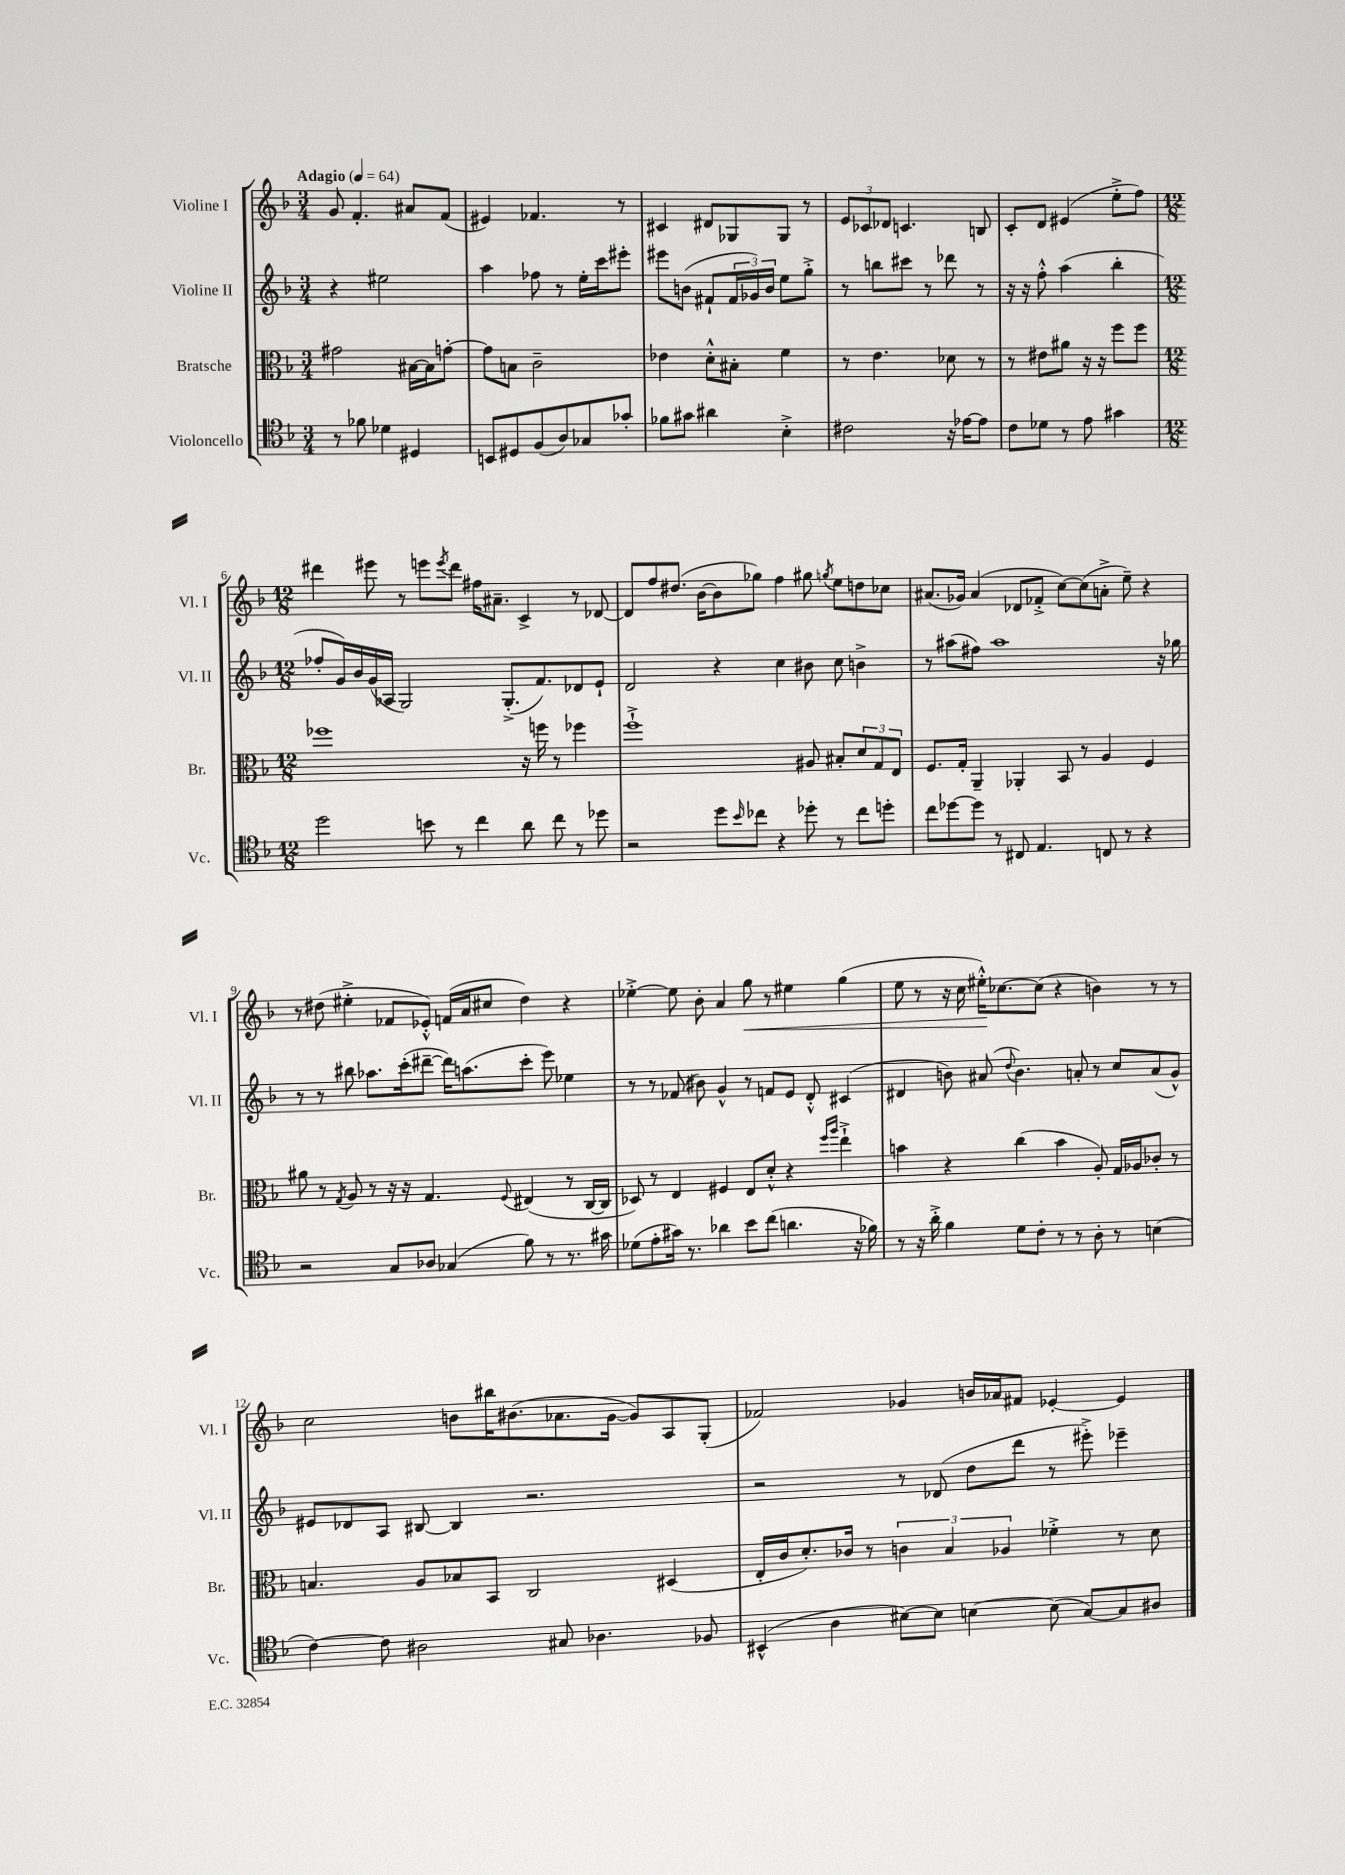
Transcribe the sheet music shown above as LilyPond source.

<<
\new StaffGroup <<
\new Staff = "s0" \with { instrumentName = "Violine I" shortInstrumentName = "Vl. I" } {
    \clef treble \key f \major \numericTimeSignature \time 3/4 \tempo "Adagio" 4 = 64
    g'8 f'4.-. ais'8 f'8( |
    eis'4) fes'4. r8 |
    cis'4 dis'8 ges8 ges8 r8 |
    \tuplet 3/2 { e'8 ces'8 des'8 } c'4. b8 |
    c'8-. d'8 eis'4( e''8-.-> f''8) |
    \numericTimeSignature \time 12/8 dis'''4 eis'''8 r8 e'''8 \acciaccatura { e'''8 } dis'''8 fis''16 ais'8.-- c'4-> r8 des'8~ |
    des'8 f''8 dis''8.( bes'16~ bes'8 ges''8) f''4 gis''8 \acciaccatura { g''8 } e''8 d''8 ces''8 |
    ais'8.( ges'16) ais'4( des'8 fes'8-.-> c''8~) c''8( a'8-.-> e''8--) r4 |
    r8 dis''8( eis''4-.-> fes'8 ees'8-.-^) f'16( a'16 cis''8 dis''4) r4 |
    ees''4~-.-> ees''8 bes'8-. a'4 g''8\< r8 eis''4 g''4( |
    e''8 r8 r16 c''16 eis''16-.-^\!) ces''8.~ ces''8( r4 b'4) r8 r8 |
    c''2 b'8 bis''16 bis'8.( aes'8. g'16~ g'8) a8 g8-.( |
    fes'2) ges'4 b'16 aes'16 fis'8 ees'4~-. ees'4 \bar "|." |
}
\new Staff = "s1" \with { instrumentName = "Violine II" shortInstrumentName = "Vl. II" } {
    \clef treble \key f \major \numericTimeSignature \time 3/4
    r4 eis''2 |
    a''4 fes''8 r8 e''16-. c'''16 eis'''8-. |
    eis'''8 b'8( fis'8-! \tuplet 3/2 { fis'16 ges'16) b'16 } e''8 g''8-.-> |
    r8 b''8 cis'''8 r8 des'''8 r8 |
    r16 r16 f''8-.-^ a''4( bes''4-. |
    \numericTimeSignature \time 12/8 fes''8-. g'16) bes'16 g'16( aes16 g2) g8.-.->( f'8.) des'8 e'8-! |
    d'2 r4 c''4 bis'8 c''8 b'4-> |
    r8 ais''8( fis''8) ais''1 r16 ges''16 |
    r8 r8 bis''8 aes''8. c'''16-.( dis'''8~-- dis'''16) a''8.( c'''8-. e'''8) ees''4 |
    r8 r8 fes'8( bis'8) g'4-^ r8 f'8 e'8 d'8-.-^ cis'4( |
    dis'4 b'8) ais'8( \appoggiatura { d''8 } b'4.) a'8-. r8 c''8 a'8( g'8-^) |
    eis'8 des'8 a8 bis8~ bis4 r2. |
    r2 r8 des'8( d''8 d'''8 r8 eis'''8-.->) ees'''4-- \bar "|." |
}
\new Staff = "s2" \with { instrumentName = "Bratsche" shortInstrumentName = "Br." } {
    \clef alto \key f \major \numericTimeSignature \time 3/4
    gis'2 bis16~ bis16 g'8~-. |
    g'8 b8 c'2-- |
    ees'4 d'8-.-^ bis8-. f'4 |
    r8 e'4. des'8 r8 |
    r8 eis'8 ais'8 r16 r16 f''8 f''8 |
    \numericTimeSignature \time 12/8 fes''1 r16 f''16 r8 fes''4 |
    f''1-!-> ais8 bis8-. \tuplet 3/2 { d'8 g8 e8 } |
    f8. g16-. a,4-- aes,4-. bes,8 r8 a4 f4 |
    ais'8 r8 \acciaccatura { g8 } a8 r8 r16 r16 g4. \appoggiatura { f8 } eis4( r8 c16~ c16 |
    des8) r8 e4 fis4 e8 d'8-.-^ r4 \grace { f''16 a''16 } e''4-!-> |
    b'4 r4 c''4( b'4 a8-.) g16 aes16 ces'8-. r8 |
    b4. a8 bes8 bes,8 c2 dis4( |
    e16-. c'16 d'8.-.) ces'16 r8 \tuplet 3/2 { c'4 bes4 aes4 } fes'4-.-> r8 d'8 \bar "|." |
}
\new Staff = "s3" \with { instrumentName = "Violoncello" shortInstrumentName = "Vc." } {
    \clef tenor \key f \major \numericTimeSignature \time 3/4
    r8 fes'8 des'4 dis4 |
    b,8 dis8 f8( a8) ges8 ges'8-. |
    fes'8 gis'8 ais'4 bes4-.-> |
    cis'2 r16 ees'16~ ees'8 |
    c'8 des'8 r8 e'8 gis'4 |
    \numericTimeSignature \time 12/8 d''2 b'8 r8 c''4 a'8 c''8 r8 des''8 |
    r2 d''8 \grace { bes'16 } ces''8 r4 des''8-. r8 ces''8 d''8-. |
    c''8 des''8~ des''8 r8 cis8 e4. c8 r8 r4 |
    r2 g8 aes8 ges4( f'8) r8 r8. gis'16 |
    des'8( e'8-. gis'16) r8. aes'4 bes'8 c''8( a'4. r16 fes'16) |
    r8 r16 a'16-.-> f'4 d'8 c'8-. r8 r8 a8-. r8 b4( |
    c'4~) c'8 ais2 gis8 aes4. fes8 |
    bis,4-^( a4 bis8~) bis8 b4~ b8( g8~) g8 ais8 \bar "|." |
}
>>
>>
